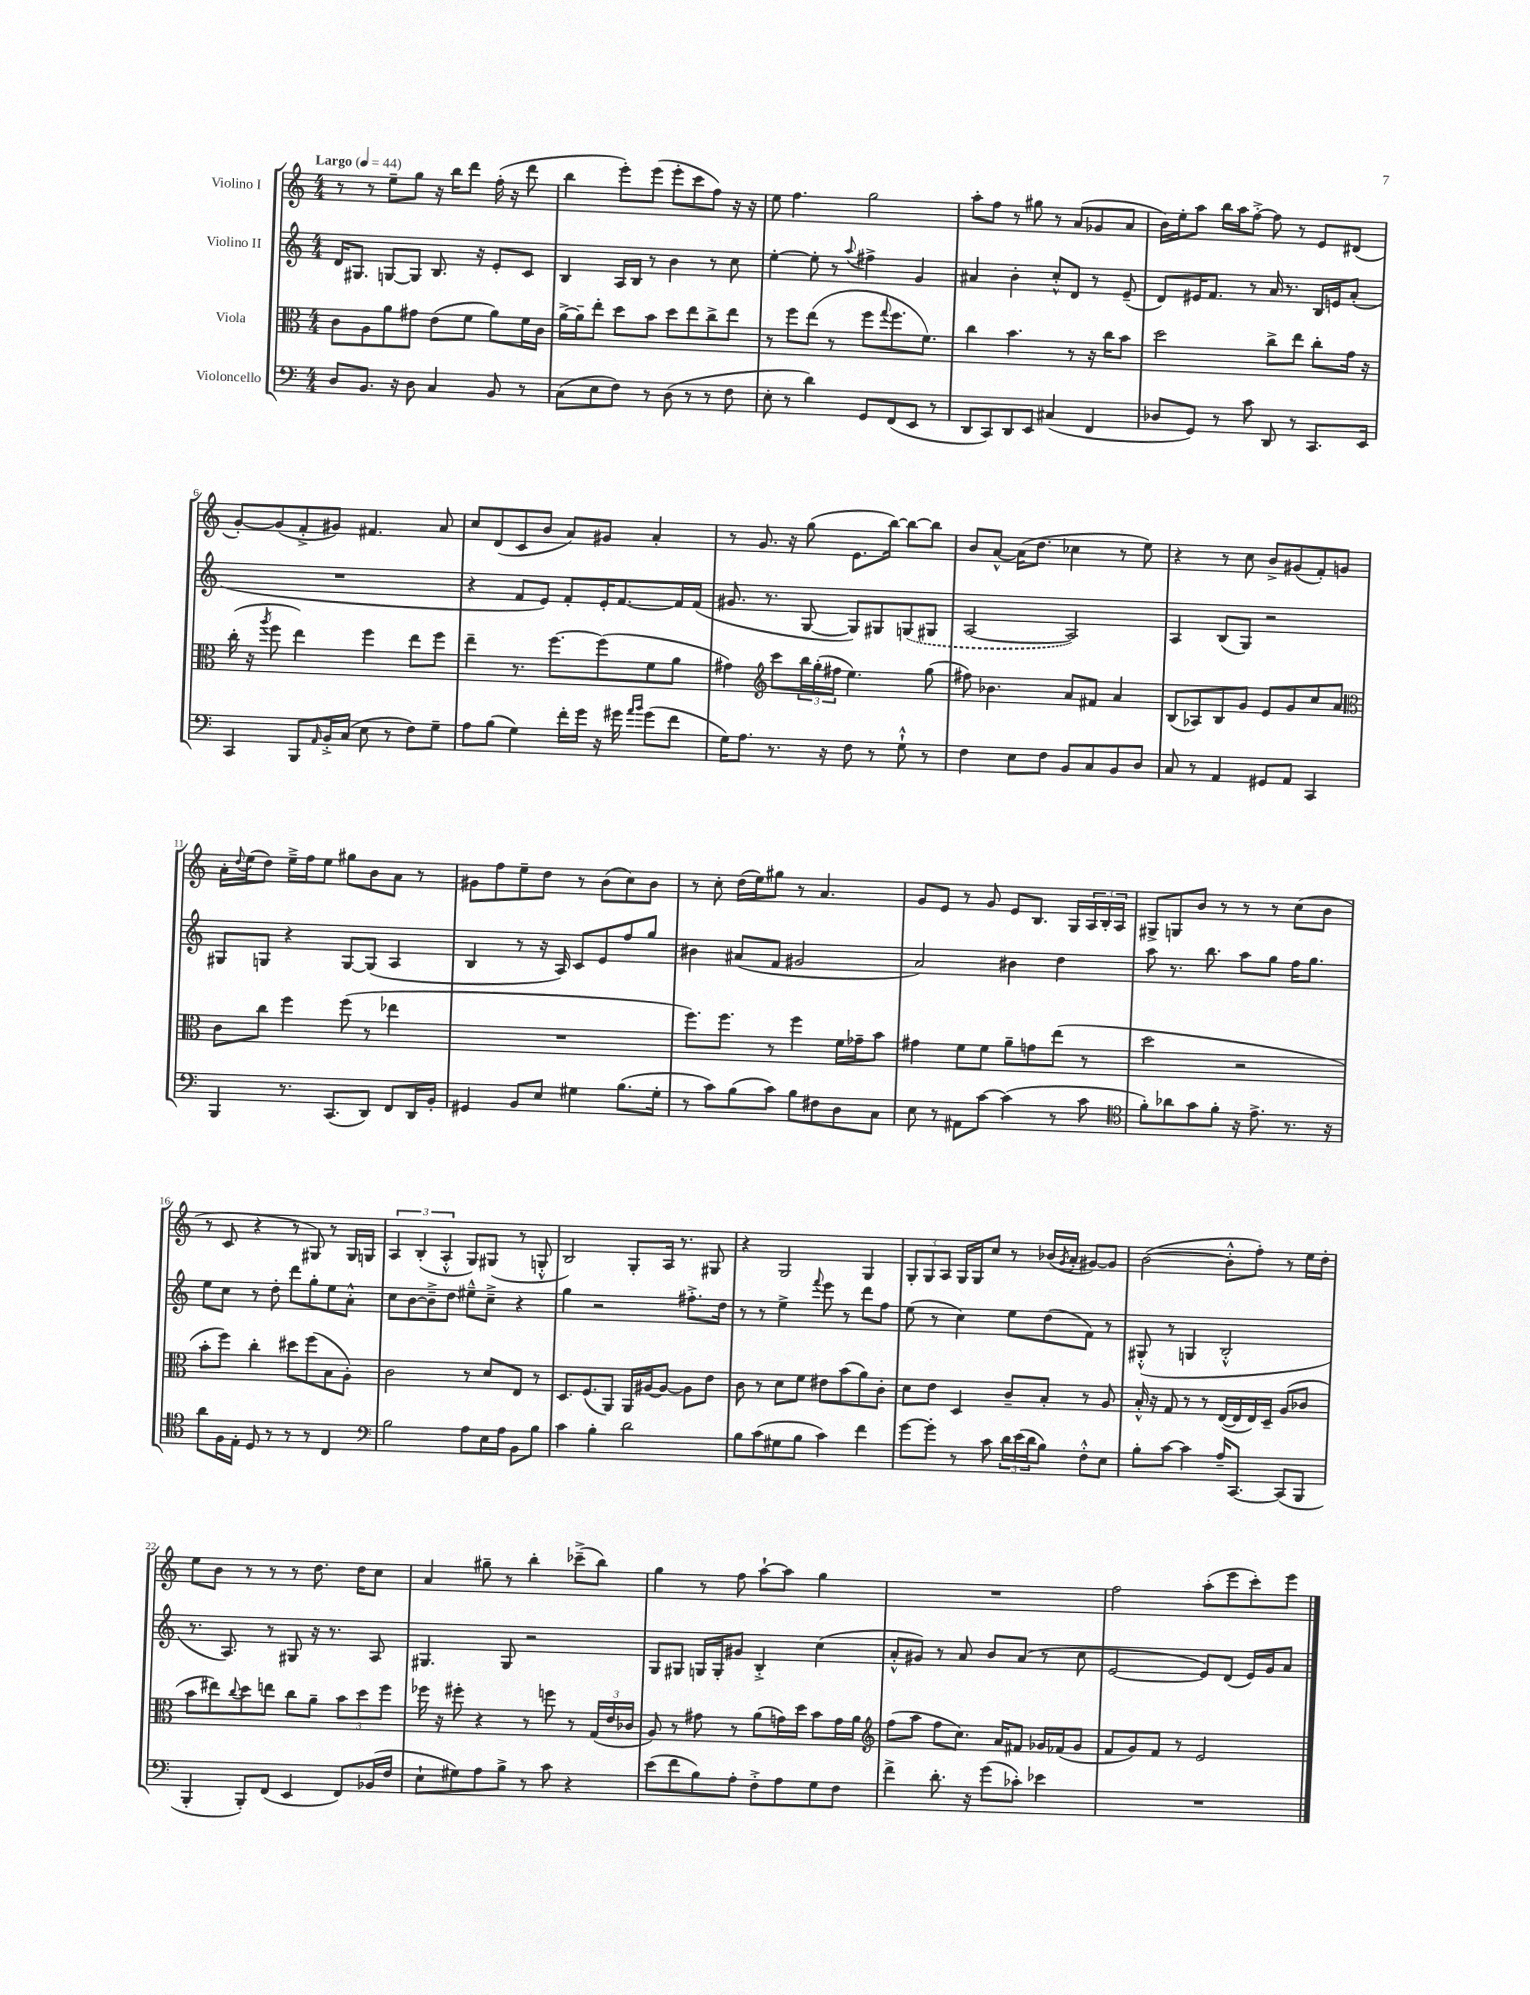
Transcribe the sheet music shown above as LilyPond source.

<<
\new StaffGroup <<
\new Staff = "s0" \with { instrumentName = "Violino I" } {
    \clef treble \key c \major \numericTimeSignature \time 4/4 \tempo "Largo" 4 = 44
    r8 r8 e''8-- g''8 r16 b''16 d'''8 f''16-.( r16 d'''8 |
    b''4 e'''8-.) e'''8( e'''8-. c'''8 f''8) r16 r16 |
    e''8 f''4. g''2 |
    a''8-. f''8 r8 gis''8 r8 a'8( ges'8 a'8 |
    b'16) e''16-. a''8 b''16 a''16 f''8~-.-> f''8 r8 e'8 dis'8( |
    g'8~-.) g'8( f'8-.-> gis'8) fis'4. a'8 |
    c''8 d'8( c'8 b'8 a'8) gis'8 a'4-. |
    r8 g'8. r16 g''8( e'8. b''16~) b''8~ b''8 |
    b'8 a'8~-^ a'16( d''8. ces''4 r8 e''8) |
    r4 r8 c''8 b'8-> gis'8( f'8-.) g'8 |
    a'16-. \appoggiatura { d''8 } e''16( d''8) e''16---> f''16 e''8 gis''8 b'8 a'8 r8 |
    gis'8 f''8 e''8-- d''8 r8 b'8( c''8) b'8 |
    r8 c''8-. d''16( e''16) gis''8 r8 a'4. |
    g'8 e'8 r8 g'8 e'8 b8. g16 \tuplet 3/2 { a16 b16-. a16 } |
    gis8-> g8 b'8 r8 r8 r8 c''8( b'8 |
    r8 c'8 r4 r8 gis8) r8 gis16 g16 |
    \tuplet 3/2 { a4 b4-.( a4-.-^ } g8) gis8( r8 g8-.-^ |
    b2) g8-. a16 r8. gis8 |
    r4 g2 g4 |
    \tuplet 3/2 { g8-. g8 a8 } g16 g16 c''8 r8 bes'16( \acciaccatura { g'8 } a'16-. gis'8~) gis'8 |
    b'2~( b'8-.-^ f''8-.) r8 e''16 d''16-. |
    e''8 b'8 r8 r8 r8 d''8. d''16 c''8 |
    a'4 gis''8-- r8 b''4-. ces'''8--->( b''8) |
    g''4 r8 f''8 a''8~-! a''8 g''4 |
    R1 |
    f''2 a''8-.( e'''8 c'''8-.) e'''8 \bar "|." |
}
\new Staff = "s1" \with { instrumentName = "Violino II" } {
    \clef treble \key c \major \numericTimeSignature \time 4/4
    d'16 gis8. g8~ g8 b8. r16 e'8-. c'8 |
    b4 a16 b16 r8 b'4 r8 c''8 |
    e''4~-. e''8-. r8 \appoggiatura { a''8 } fis''4-> g'4 |
    ais'4 b'4-. c''8-.-^ d'8 r8 e'8--( |
    d'8) eis'16 f'8. r8 a'16 r8. b16 e'16 a'8-.( |
    R1 |
    r4 f'8 e'8) f'8-. e'16-. f'8.~ f'16 f'16( |
    gis'8. r8. g8~ g8) gis8 \once \slurDashed g8( gis8 |
    a2~ a2) |
    a4 b8( g8) r2 |
    gis8 g8 r4 g8~ g8( a4 |
    b4 r8 r16 a16) c'8 e'8 f''8 g''8 |
    bis'4 ais'8( f'8 gis'2 |
    a'2) bis'4 d''4 |
    a''8 r8. b''8. a''8 g''8 f''16 g''8. |
    e''8 c''8 r8 d''8-. d'''8 g''8-. e''8 a'8-.-^ |
    c''8 b'8~ b'8---> d''8 eis''8---^ c''8---> r4 |
    g''4 r2 fis''8.-.-> d''16 |
    r8 r8 e''4-> \appoggiatura { f'''8 } e'''8 r8 d'''8 f''8 |
    e''8( r8 c''4) e''8 d''8( f'8) r8 |
    gis8-.-^( r8 g4 b2-.-^ |
    r8. a8.) r8 gis8 r16 r8. a8 |
    gis4. gis8 r2 |
    g8 gis8 g16 g16-. gis'8 b4-.-> c''4( |
    a'8-.-^ gis'8) r8 a'8 b'8 a'8( r8 c''8 |
    e'2~ e'8) d'8( e'16) g'16 a'8 \bar "|." |
}
\new Staff = "s2" \with { instrumentName = "Viola" } {
    \clef alto \key c \major \numericTimeSignature \time 4/4
    c'8 a8 a'8 gis'8 e'8( f'8 a'8) f'16 c'16 |
    a'16~-> a'16-- e''8-. d''8 b'8 d''8 e''8 c''8-> e''8 |
    r8 f''8 e''8( r8 f''8 \appoggiatura { g''8 } f''8. f'8.) |
    c''4 b'4. r8 r16 c''16 b'8 |
    d''2 c''8-> e''8 c''8-. g'16 r16 |
    c''16-.( r16 \acciaccatura { a''8 } f''8 e''4) f''4 e''8 f''8 |
    e''4-- r8. f''8.~ f''8( f'8 a'8 |
    gis'4) \clef treble c'''8 \tuplet 3/2 { b''16 g''16-.( fis''16 } e''4.) g''8( |
    fis''8) bes'4. a'8 fis'8 a'4 |
    b8( aes8) b8 g'8 e'8 g'8 c''8 a'8 |
    \clef alto c'8 c''8 f''4 f''8( r8 ees''4 |
    R1 |
    f''8.) f''8. r8 f''4 f'16 ges'16-- b'8 |
    gis'4 f'8 f'8 a'8-- g'8 e''8( r8 |
    d''2 r2 |
    b'8-. f''8) c''4-. dis''8 f''8( b8 a8-.) |
    c'2 r8 d'8 e8 r8 |
    d8. f8.( a,8) a,16 ais16~ ais8~ ais8 e'8 |
    c'8 r8 d'8 f'8 eis'8 b'8( a'8) c'8-. |
    d'8 e'8 d4 c'8-- b8-. r8 a8 |
    b16-.-^ r16 g8 r8 r8 e16~( e16 e16) d16-- a8( ces'8 |
    b'8 eis''8) \appoggiatura { c''8 } d''8 e''8 c''8 a'8-- \tuplet 3/2 { b'8 d''8 f''8 } |
    fes''16 r16 fis''8-. r4 r8 f''8 r8 \tuplet 3/2 { g16( e'16 ces'16 } |
    a8) r8 gis'8 r8 a'8( g'16) d''16 b'8 g'16 a'16 |
    \clef treble f''8( a''8 f''8 c''8.) a'16 fis'8 ges'16 fes'16( ges'8 |
    f'8 g'8) f'8 r8 e'2 \bar "|." |
}
\new Staff = "s3" \with { instrumentName = "Violoncello" } {
    \clef bass \key c \major \numericTimeSignature \time 4/4
    d8 b,8. r16 d8 c4 b,8 r8 |
    c8( e8 f8) r8 d8( r8 r8 f8 |
    e8-. r8 d'4) g,8 f,8( e,8 r8 |
    d,8 c,8) d,8 e,8 cis4( f,4 |
    des8 g,8) r8 c'8 d,8 r8 c,8. e,16 |
    c,4 b,,8 \grace { a,16 } b,16-.-> c16( e8 r8 f8) g8-- |
    a8 b8( g4) f'16-. g'16 r16 gis'16 \grace { a'16 b'16 } gis'8( f'8 |
    g16) a8. r8. r16 f8 r8 g8-!-^ r8 |
    f4 e8 f8 b,8 c8 b,8 d8 |
    c8 r8 a,4 gis,8 a,8 c,4 |
    b,,4 r8. c,8.( d,8) f,8 d,16 b,16-. |
    gis,4 b,8 e8 gis4 b8.( gis16-. |
    r8 c'8) b8( c'8) b8 fis8 d8 c8 |
    e8 r8 ais,8 c'8~ c'4( r8 c'8 |
    \clef tenor f'8-.) aes'8 g'8 f'8-. r16 e'8.-> r8. r16 |
    a'8 f16 e16-. d8 r8 r8 r8 c4 |
    \clef bass b2 a8 e16 a16 b,8 b8 |
    c'4 b4-. d'2 |
    b8 c'8( gis8 b8 c'4) f'4 |
    g'8~ g'8-. r8 c'8 \tuplet 3/2 { d'16 e'16( d'16 } b8) f8-.-^ e8 |
    b8-. c'8~ c'4 a16-- c,8.~ c,8( b,,8 |
    b,,4-. b,,8-.) f,8( e,4 f,8) bes,16( f16 |
    e8-! gis8) a8 b8-> r8 c'8 r4 |
    e'8( f'8 b8) a8-. f8-.-> a8 g8 f8 |
    f'4-> d'8.-. r16 g'8( ces'8-.) ees'4 |
    R1 \bar "|." |
}
>>
>>
